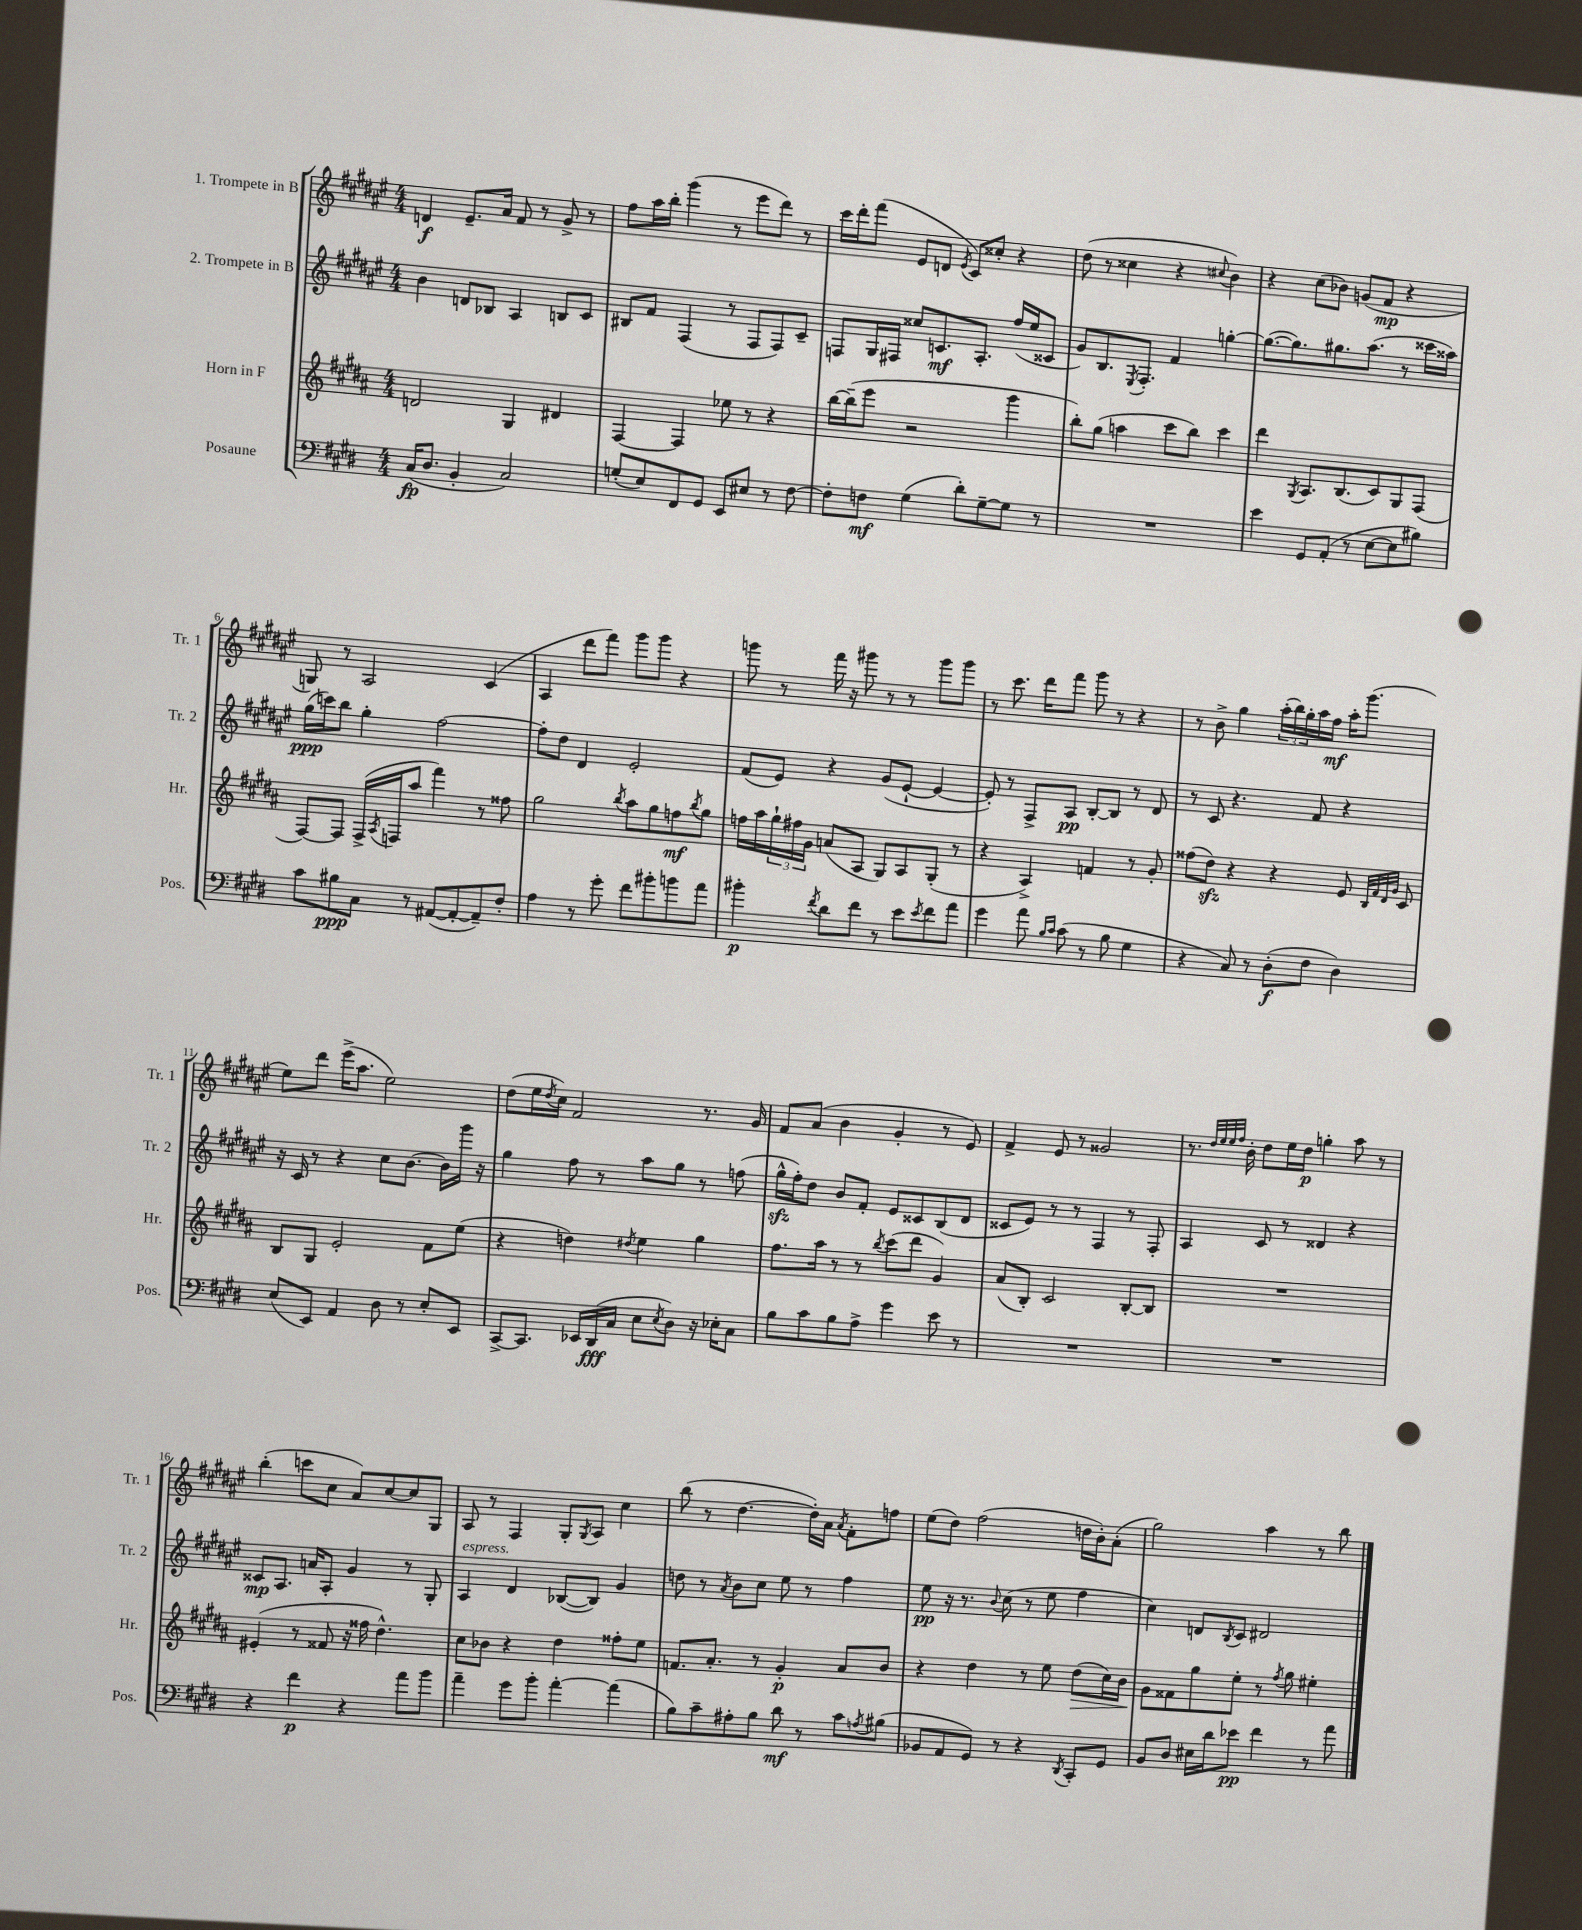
<<
\new StaffGroup <<
\new Staff = "s0" \with { instrumentName = "1. Trompete in B" shortInstrumentName = "Tr. 1" } {
    \clef treble \key fis \major \numericTimeSignature \time 4/4
    d'4\f eis'8.-- ais'16 fis'8 r8 gis'8-> r8 |
    fis''8 ais''16 b''16-. gis'''4( r8 eis'''8 dis'''8) r8 |
    cis'''16 dis'''16-. fis'''8( eis'8 d'8 \acciaccatura { eis'8 } cis'8) cisis''8-. r4 |
    dis''8( r8 cisis''4 r4 \appoggiatura { cis''8 } b'4) |
    r4 cis''8( bes'8) g'8( fis'8\mp r4 |
    g8) r8 ais2 cis'4( |
    ais4 dis'''8 fis'''8) gis'''8 gis'''8 r4 |
    g'''8 r8 fis'''16 r16 gis'''8 r8 r8 gis'''8 gis'''8 |
    r8 cis'''8. dis'''16 fis'''8 gis'''8 r8 r4 |
    r8 b'8-> gis''4 \tuplet 3/2 { ais''16-.( b''16) gis''16-. } ais''16 fis''16\mf ais''16-. gis'''8.( |
    eis''8) dis'''8 eis'''16->( ais''8. eis''2) |
    dis''8( eis''16 \acciaccatura { dis''8 } cis''16) fis'2 r8. gis'16 |
    fis'8 ais'8( b'4 gis'4-. r8 eis'8) |
    fis'4-> eis'8 r8 gisis'2 |
    r8. \grace { dis''32 eis''32 eis''32 fis''32 } b'16-. dis''8 eis''16 dis''16\p g''4-. ais''8 r8 |
    b''4-.( c'''8 cis''8 ais'8) cis''8~ cis''8 gis8 |
    ais8 r8 fis4 gis8-. \acciaccatura { gis8 } ais8 cis''4 |
    b''8( r8 dis''4.~ dis''16-.) ais'16 \acciaccatura { ais'8 } fis'8-. f''8 |
    eis''8( dis''8) fis''2( d''16 b'16-.) ais'8-.( |
    gis''2) ais''4 r8 b''8 \bar "|." |
}
\new Staff = "s1" \with { instrumentName = "2. Trompete in B" shortInstrumentName = "Tr. 2" } {
    \clef treble \key fis \major \numericTimeSignature \time 4/4
    b'4 d'8 bes8 ais4 b8 cis'8 |
    bis8 fis'8 fis4( r8 fis8 fis8) cis'8-- |
    f8 gis16 fis16 cisis''8 c'8.\mf ais8.-. fis''16( eis''16 cisis'8 |
    gis'8) b8. \acciaccatura { eis8 } fis8.-. fis'4 g''4~-. |
    g''8.~( g''8.) gis''8. ais''8.( r8 cisis'''16 aisis''16) |
    gis''16\ppp( c'''16) b''8 gis''4-. fis''2~ |
    fis''8-. dis''8 dis'4 eis'2-. |
    fis'8( eis'8) r4 gis'8( eis'8~-! eis'4~ |
    eis'8-.) r8 fis8-> ais8\pp b8~-. b8 r8 dis'8 |
    r8 cis'8 r4. fis'8 r4 |
    r16 cis'16 r8 r4 cis''8 b'8.~ b'16 gis'''16 r16 |
    gis''4 fis''8 r8 ais''8 gis''8 r8 f''8( |
    gis''16-^\sfz fis''16-.) dis''8 b'8 fis'8-. eis'8 cisis'8 b8( dis'8 |
    cisis'8 eis'8) r8 r8 fis4 r8 fis8-. |
    ais4 cis'8 r8 disis'4 r4 |
    cisis'8\mp ais8. a'16 ais8-. gis'4 r8 gis8-. |
    ais4^\markup { \italic "espress." } dis'4 bes8~( bes8) gis'4 |
    d''8 r8 \acciaccatura { ais'8 } b'8 cis''8 eis''8 r8 fis''4 |
    eis''8\pp r16 r8. \appoggiatura { b'8 } cis''8( r8 eis''8 fis''4 |
    cis''4) d'8 \acciaccatura { b8 } cis'8 dis'2 \bar "|." |
}
\new Staff = "s2" \with { instrumentName = "Horn in F" shortInstrumentName = "Hr." } {
    \clef treble \key b \major \numericTimeSignature \time 4/4
    d'2 gis4 dis'4 |
    fis4~ fis4 ees''8 r8 r4 |
    b''16~ b''16--( e'''8 r2 gis'''4 |
    b''8-.) gis''8( a''4 cis'''8 b''8) cis'''4 |
    dis'''4 \acciaccatura { gis8 } ais8. b8.( cis'8) gis8 fis8( |
    fis8~) fis8 fis16->( \acciaccatura { ais8 } f16 ais''8 fis'''4) r8 fisis''8 |
    gis''2 \acciaccatura { b''8 } ais''8 gis''8 f''8\mf \acciaccatura { b''8 } gis''8 |
    f''16 ais''16 \tuplet 3/2 { gis''16-! fis''16 gis'16 } a'8( ais8 gis8) ais8 gis8-.( r8 |
    r4 ais4->) f'4 r8 gis'8-. |
    fisis''8( dis''8\sfz) r4 r4 e'8 \grace { b32 fis'32 dis'32 gis'32 } cis'8 |
    b8 gis8 e'2-. fis'8 e''8( |
    r4 d''4) \acciaccatura { dis''8 } e''4 gis''4 |
    fis''8. ais''16 r8 r8 \acciaccatura { b''8 } cis'''8( dis'''8 gis'4) |
    ais'8( b8-.) cis'2 b8~-. b8 |
    R1 |
    eis'4-.( r8 fisis'8 r16 fisis''16 dis''4.-^) |
    cis''8 bes'8 r4 dis''4 fisis''8-. e''8 |
    f'8. ais'8.-. r8 gis'4-.\p ais'8 b'8 |
    r4 dis''4 r8 e''8 dis''8\>( cis''16) b'16 |
    gis'8\! fisis'8 gis''8 e''8-. r8 \acciaccatura { fis''8 } gis''8 eis''4-. \bar "|." |
}
\new Staff = "s3" \with { instrumentName = "Posaune" shortInstrumentName = "Pos." } {
    \clef bass \key e \major \numericTimeSignature \time 4/4
    cis16\fp( dis8. b,4-. cis2) |
    g8-.( e8) fis,8 gis,8 e,8 eis8 r8 fis8~ |
    fis8-. f8\mf gis4( dis'8-.) gis8~-- gis8 r8 |
    R1 |
    e'4 gis,8 a,8-.( r8 e8~ e8 bis8) |
    cis'8 bis8\ppp cis8 r8 ais,8~( ais,8~-. ais,8--) fis8-. |
    a4 r8 gis'8-. fis'8 bis'8-. b'8 a'8 |
    bis'4-.\p \acciaccatura { fis'8 } dis'8 fis'8 r8 e'8 \acciaccatura { e'8 } fis'8 a'8 |
    gis'4 a'8 \grace { b16 cis'16 } cis'8( r8 b8 gis4 |
    r4 cis8) r8 dis8-.\f( fis8 dis4) |
    e8( e,8) a,4 dis8 r8 e8-. e,8 |
    cis,8~-> cis,8. ees,16 dis,16\fff( cis16 e8 \acciaccatura { e8 } dis8) r16 ees16-. cis8 |
    b8 cis'8 b8 a8-> gis'4 e'8 r8 |
    R1 |
    R1 |
    r4 fis'4\p r4 a'8 b'8 |
    a'4-- gis'8 b'8-. a'4~-. a'4( |
    b8) cis'8-- ais8-. b8 dis'8\mf r8 cis'8 \acciaccatura { a8 } bis8( |
    bes,8 a,8 gis,8) r8 r4 \acciaccatura { dis,8 } cis,8-. gis,8 |
    b,8 dis8 eis16 dis'16 ees'8\pp fis'4 r8 a'8 \bar "|." |
}
>>
>>
